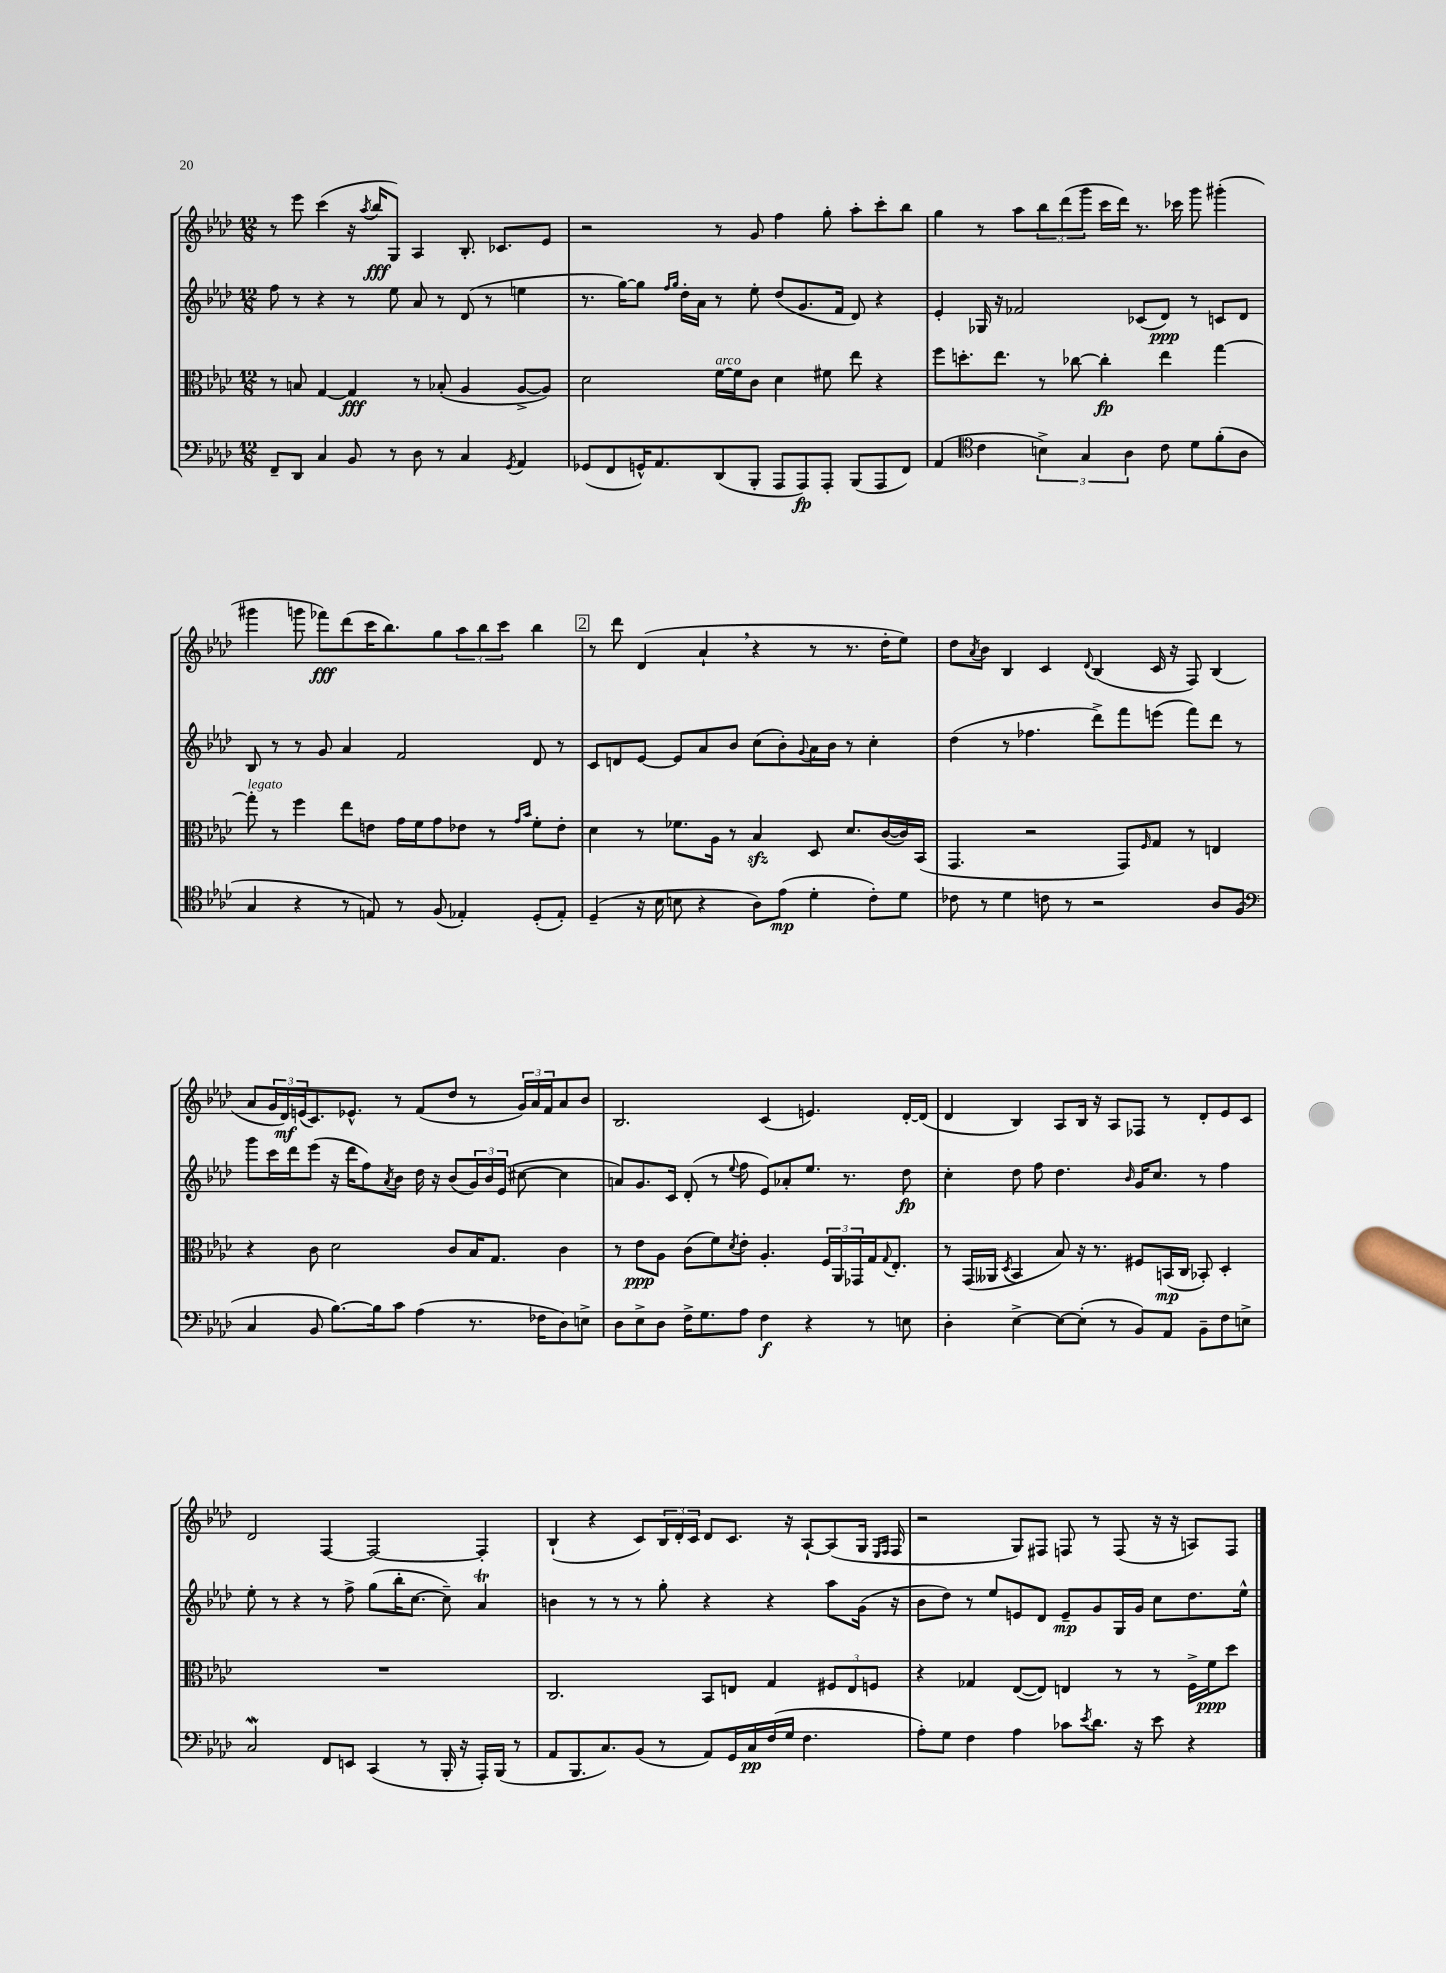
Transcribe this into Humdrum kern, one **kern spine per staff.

**kern	**kern	**kern	**kern
*staff4	*staff3	*staff2	*staff1
*clefF4	*clefC3	*clefG2	*clefG2
*k[b-e-a-d-]	*k[b-e-a-d-]	*k[b-e-a-d-]	*k[b-e-a-d-]
*M12/8	*M12/8	*M12/8	*M12/8
8FF~	8r	8ff	8r
8DD-	8B	8r	8eee-
4C	[4G	4r	(4ccc
8BB-	4G]	8r	16r
.	.	.	8qaa-
.	.	.	16bb-
8r	.	8ee-	8G)
8D-	8r	8a-	4A-
8r	(8B-'	8r	.
4C	4A-	(8d-	8.B-'
.	.	8r	.
.	.	.	8.c-
8qGG	.	.	.
4AA-	[8A-^	4ee	.
.	8A-])	.	8e-
=	=	=	=
(8GG-	2d-	8.r	2r
8FF	.	.	.
.	.	[16gg)	.
16GG^^)	.	8gg]	.
8.AA-	.	.	.
.	.	16qqff	.
.	.	16qqgg	.
.	.	16dd-'	.
.	.	16a-	.
(8DD-	[16f	8r	8r
.	16f]	.	.
8BBB-'	8c	8ee-'	8g
8AAA-	4d-	(8dd-	4ff
8AAA-)	.	8.g	.
8AAA-'	8f#	.	8gg'
.	.	16f	.
(8BBB-	8ee-	8d-)	8aa-'
8AAA-	4r	4r	8ccc'
8FF)	.	.	8bb-
=	=	=	=
(4AA-	8ff	4e-'	4gg
.	8.dd'	.	.
*clefC4	*	*	*
4c	.	16G-	8r
.	8.ee-	16r	.
.	.	2f-	8aa-
6B^)	8r	.	12bb-
.	.	.	(12ddd-
.	[8cc-	.	.
6G	.	.	12ggg
.	4cc-']	.	16ccc
.	.	.	16ddd-)
6A-	.	.	.
.	.	(8c-	8.r
8c	4ee-	8d-)	.
.	.	.	16ccc-
8d-	.	8r	8ggg
(8f'	[4gg	8c	(4ggg#'
8A-	.	8d-	.
=	=	=	=
4G	8gg']	8B-	4ggg#
.	8r	8r	.
4r	4ff	8r	8ggg
.	.	8g	8fff-)
8r	8ee-	4a-	(8ddd-
8E)	8e	.	16ccc
.	.	.	8.bb-)
8r	16g	2f	.
.	16f	.	.
(8F	8g	.	8gg
4E-')	8e-	.	12aa-
.	.	.	12bb-
.	8r	.	.
.	.	.	12ccc
.	16qqg	.	.
.	16qqb-	.	.
(8D-'	8f'	8d-	4bb-
8E-')	8e-'	8r	.
=	=	=	=
(4D-~	4d-	8c	8r
.	.	8d	8ddd-
16r	8r	[8e-	(4d-
16B-	.	.	.
8B	8.f-	8e-]	.
4r	.	8a-	4a-`
.	16A-	.	.
.	8r	8b-	.
8A-)	4B-	(8cc	4r
(8e-	.	8b-')	.
.	.	8qqg	.
4d-'	8D-	16a-	8r
.	.	16b-	.
.	8.d-	8r	8.r
8c')	.	4cc'	.
.	([16c	.	16dd-'
8d-	16c])	.	8ee-)
.	(16BB-	.	.
=	=	=	=
8c-	4.GG	(4dd-	8dd-
.	.	.	8qa-
8r	.	.	8b-
4d-	.	8r	4B-
.	2r	4.ff-	.
8c	.	.	4c
8r	.	.	.
.	.	.	8qqd-
2r	.	8ddd-^)	(4B-
.	8GG)	8fff	.
.	16qqF	.	.
.	8G	(8eee	16c
.	.	.	16r
.	8r	8fff)	8F)
8A-	4E	8ddd-	(4B-
(8F	.	8r	.
=	=	=	=
*clefF4	*	*	*
4C	4r	8ggg	8a-
.	.	16ccc	24g
.	.	.	24d-)
.	.	16ddd-	.
.	.	.	(24e
8BB-	8c	(8eee-	8.c)
[8.B-)	2d-	16r	.
.	.	16ddd-	8.e-^^
.	.	8ff)	.
16B-]	.	.	.
.	.	8qa-	.
8c	.	8b-	8r
(4A-	.	16dd-	(8f
.	.	16r	.
.	8c	(8b-	8dd-
8.r	16B-	24g)	8r
.	.	24b-	.
.	8.G	.	.
.	.	(24e-	.
.	.	[8cc#	24g)
.	.	.	24a-
16F-	.	.	.
.	.	.	24f
8D-)	4c	4cc#]	8a-
8E^	.	.	8b-
=	=	=	=
8D-	8r	8a)	2.B-
8E-^	8e-	8.g	.
8D-	8A-	.	.
.	.	16c	.
16F^	(8c	(8d-'	.
8.G	.	.	.
.	8f)	8r	.
.	8qd-	8qqee-	.
8A-	8e-'	8ff	.
4F	4.A-'	8e-)	(4c
.	.	8a-'	.
4r	.	8.ee-	4.e)
.	24F	.	.
.	24AA-	.	.
.	.	8.r	.
.	24GG-	.	.
8r	16G	.	.
.	8qqG	.	.
.	8.E-'	.	.
8E	.	8dd-	[16d-'
.	.	.	(16d-]
=	=	=	=
4D-'	8r	4cc'	4d-
.	(16GG	.	.
.	16AA--	.	.
.	8qD-	.	.
[4E-^	4BB-	8dd-	4B-)
.	.	8ff	.
8E-_	8B-)	4.dd-	8A-
(8E-']	16r	.	16B-
.	8.r	.	16r
8r	.	.	8A-
.	.	16qqb-	.
8BB-)	8F#	16g	8F-
.	.	8.cc	.
8AA-	(16BB	.	8r
.	16C	.	.
8BB-~	8BB-')	8r	8d-'
8F	4D-'	4ff	8e-
8E^	.	.	8c
=	=	=	=
2C	1.r	8ee-'	2d-
.	.	8r	.
.	.	4r	.
8FF	.	8r	[4F
8EE	.	8ff^	.
(4CC	.	(8gg	2F_
.	.	16bb-'	.
.	.	[8.cc	.
8r	.	.	.
16BBB-'	.	8cc~])	.
16r	.	.	.
16AAA-')	.	4a-	4F']
(16BBB-	.	.	.
8r	.	.	.
=	=	=	=
8AA-	2.C	4b	(4B-`
8.BBB-	.	.	.
.	.	8r	4r
8.C)	.	.	.
.	.	8r	.
(8BB-	.	8r	8c)
8r	.	8gg'	24B-
.	.	.	24d-'
.	.	.	24c
8AA-)	8BB-	4r	8d-
16GG	8E	.	8.c
16C	.	.	.
(16F	4G	4r	.
16G	.	.	16r
4.F	.	.	[8A-`
.	12F#	8aa-	(8A-]
.	12E	.	.
.	.	(16g	16G
.	12F	.	.
.	.	.	16qqE-
.	.	.	16qqF
.	.	16r	16F
=	=	=	=
8A-')	4r	8b-	2r
8G	.	8dd-)	.
4F	4G-	8r	.
.	.	8ee-	.
4A-	([8E-	8e	8G)
.	8E-])	8d-	8F#
8c-	4E	8e~	8F
8qe-	.	.	.
8.d-	.	8g	8r
.	8r	16G	(8F
16r	.	16g	.
8e-	8r	8cc	16r
.	.	.	16r
4r	16F^	8.dd-	8A)
.	16f	.	.
.	8dd-	.	8F
.	.	16ee-^^	.
==	==	==	==
*-	*-	*-	*-
